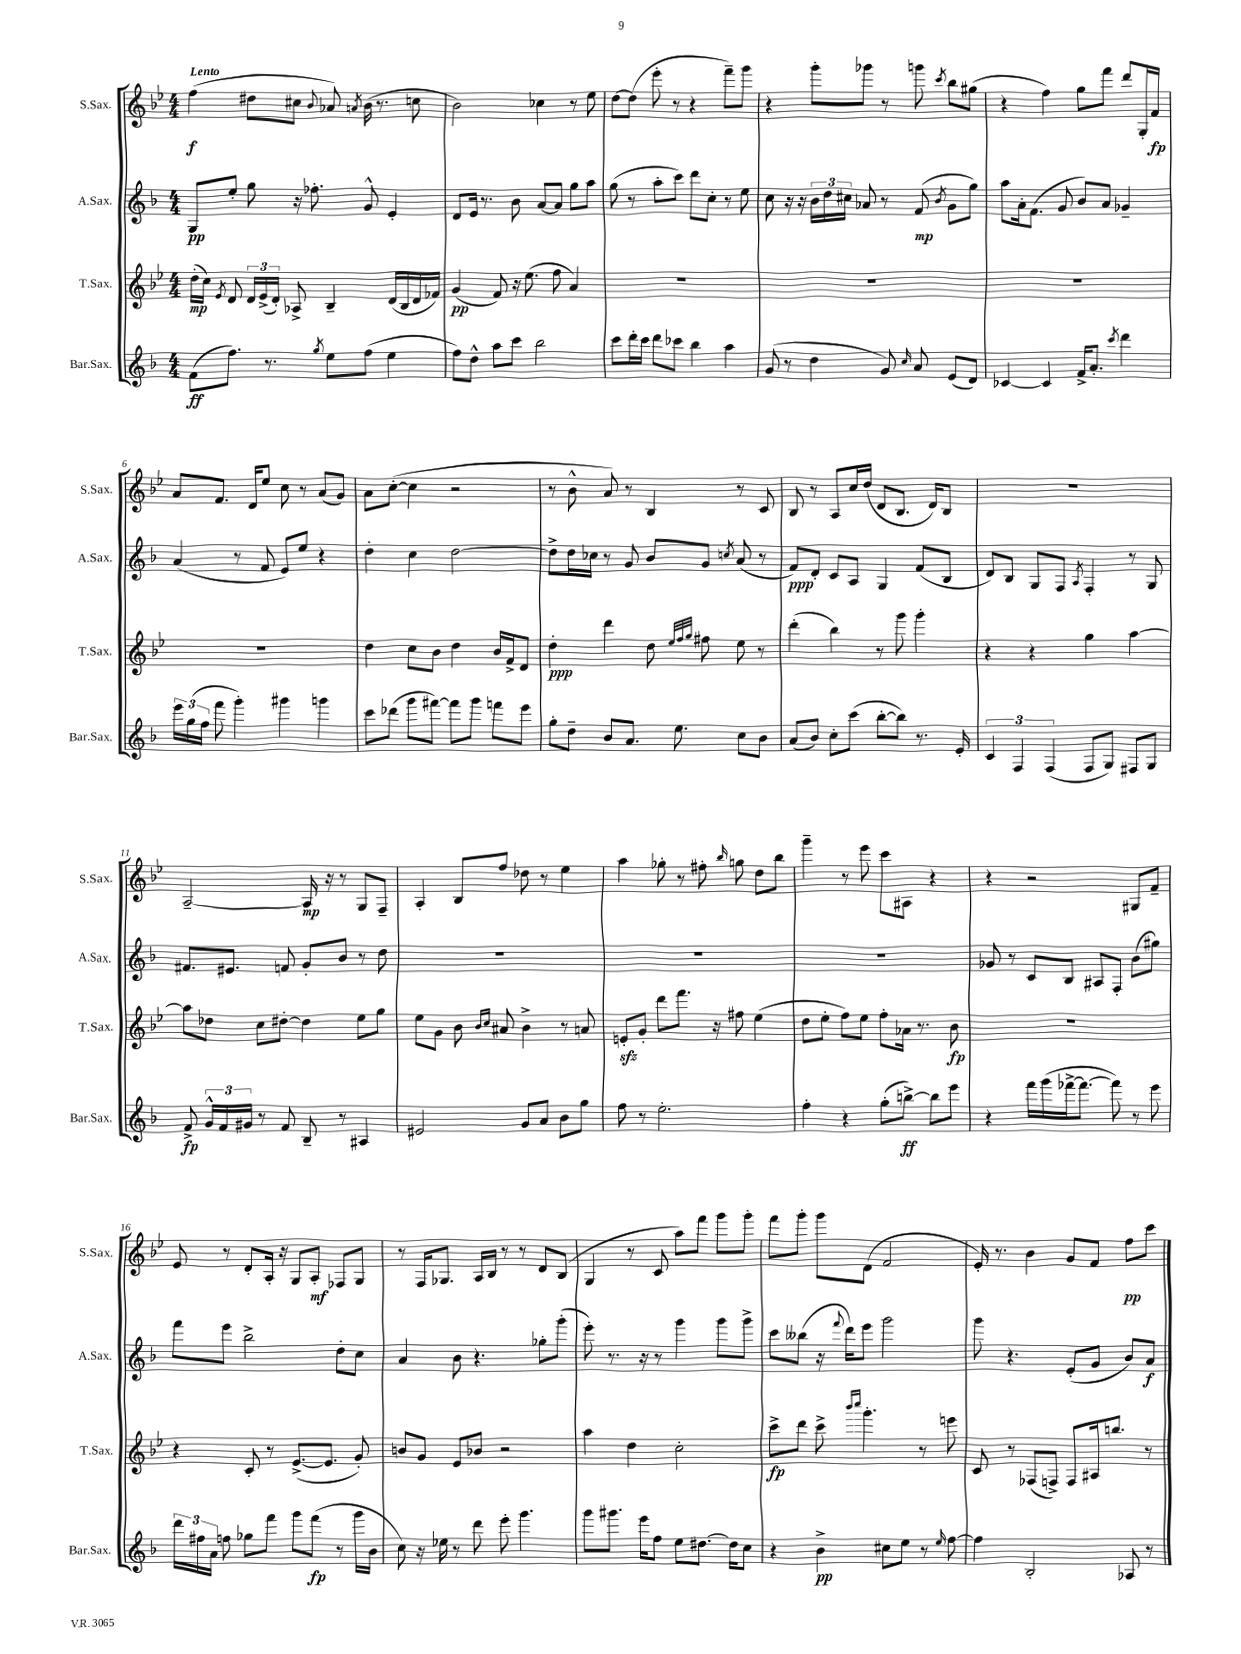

**kern	**kern	**kern	**kern
*staff4	*staff3	*staff2	*staff1
*clefG2	*clefG2	*clefG2	*clefG2
*k[b-]	*k[b-e-]	*k[b-]	*k[b-e-]
*M4/4	*M4/4	*M4/4	*M4/4
(8f	(16dd'	8G	(4ff
.	16cc)	.	.
.	8qe-	.	.
8.ff)	8d	8ee'	.
.	24d	8gg	8dd#
.	(24e-^	.	.
8.r	.	.	.
.	24d')	.	.
.	8A-^	16r	8cc#
.	.	8.ff-'	.
8qgg	.	.	8qqb-
8ee	4B-~	.	8a-)
.	.	.	8qa
(8ff	.	8g^^	(16b-
.	.	.	8.r
4ee	(16d	4e'	.
.	16B-	.	.
.	16d	.	8cc
.	16f-)	.	.
=	=	=	=
8ff)	(4g	8d	2b-)
8dd^^	.	16e	.
.	.	8.r	.
8aa	8f)	.	.
8ccc	16r	8b-	.
.	(8.ee-	.	.
2bb-	.	[8a	4cc-
.	8ff	8a]	.
.	4a)	8gg	8r
.	.	8aa	8ee-
=	=	=	=
8ccc	1r	(8gg	[8dd
16ddd'	.	8r	(8dd]
16ccc	.	.	.
8ddd	.	8aa'	8eee-'
8ccc-	.	8ccc)	8r
4bb-	.	8ddd	4r
.	.	8cc'	.
4aa	.	8r	8fff~)
.	.	8ee	8ggg
=	=	=	=
(8g	1r	8cc	4r
8r	.	16r	.
.	.	16r	.
4dd	.	24b-	8ggg'
.	.	24dd	.
.	.	24cc#	.
.	.	8a-	8ggg-
8g)	.	8r	8r
16qqcc	.	.	.
8a	.	(8f	8ggg
.	.	8qb-	8qccc
(8e	.	8g	8bb-
8d)	.	8gg)	(8gg#
=	=	=	=
[4c-	1r	8aa	4r
.	.	16a'	.
.	.	(8.f	.
4c-]	.	.	4ff)
.	.	8g	.
16f^	.	8b-)	8gg
8.a'	.	.	.
.	.	8a	8fff
8qccc	.	.	.
4ddd	.	4g-~	8ddd
.	.	.	16G'
.	.	.	16f
=	=	=	=
24eee	1r	(4a	8a
(24gg	.	.	.
24ff	.	.	.
8fff	.	.	8.f
4ggg')	.	8r	.
.	.	.	16d
.	.	8f	8ee-
4ggg#	.	8e)	8cc
.	.	8ee	8r
4ggg	.	4r	(8a
.	.	.	8g)
=	=	=	=
8ccc	4dd	4dd'	8a
(8ddd-	.	.	([8cc'
8ggg	8cc	4cc	4cc]
[8fff#)	8b-	.	.
8fff#]	4dd	[2dd	2r
8ggg	.	.	.
8fff	16b-	.	.
.	16f^	.	.
8eee	8d	.	.
=	=	=	=
8gg'	4dd'	8dd^]	8r
8dd~	.	16dd	8b-^^
.	.	16cc-	.
8b-	4ddd	8r	8a)
8.a	.	8g	8r
.	8dd	8b-	4B-
8.ee	.	.	.
.	32qqee-	.	.
.	32qqff	.	.
.	32qqgg	.	.
.	8ff#	8g	.
.	.	8qcc	.
8cc	8ee-	(8a	8r
8b-	8r	8r	8c
=	=	=	=
(8a	(4ddd'	8f)	8B-
8b-)	.	8d'	8r
8cc'	4bb-)	8c	8A
(8ccc	.	8A	16cc
.	.	.	(16dd
[8bb-'	8r	4G	8d
8bb-])	8ggg	.	8.B-
8.r	4ggg'	(8f	.
.	.	.	16d)
.	.	8B-	8B-
16e'	.	.	.
=	=	=	=
6c	4r	8d)	1r
.	.	8B-	.
6F	.	.	.
.	4r	8G	.
(6F	.	.	.
.	.	8F	.
.	.	8qA	.
8F	4gg	4F'	.
8G)	.	.	.
8F#	[4aa	8r	.
8G	.	8G	.
=	=	=	=
8f^	8aa]	8.f#	[2A~
24g^^	8dd-	.	.
24f	.	.	.
.	.	8.e#	.
24g#	.	.	.
8r	8cc	.	.
8f	[8dd#'	8f	.
8B-~	4dd#]	8g'	16A]
.	.	.	16r
8r	.	8b-	8r
4A#	8ee-	8r	8G
.	8gg	8dd	8F~
=	=	=	=
2e#	8ee-	1r	4A'
.	8g	.	.
.	8b-	.	8B-
.	16qqb-	.	.
.	16qqcc	.	.
.	8a#	.	8ff
8g	4b-^	.	8dd-
8a	.	.	8r
8b-	8r	.	4ee-
8gg	8a	.	.
=	=	=	=
8ff	8e'	1r	4aa
8r	8g'	.	.
2.ee'	8ddd	.	8gg-'
.	8.fff	.	8r
.	.	.	8ff#'
.	16r	.	.
.	.	.	16qqbb-
.	8ff#	.	8gg
.	(4ee-	.	8dd
.	.	.	8bb-
=	=	=	=
4ff'	8dd	1r	4ggg~
.	8ee-'	.	.
4r	8ff)	.	8r
.	8ee-	.	8eee-
(8gg'	8ff'	.	8ccc
[8bb^)	16a-	.	8A#
.	8.r	.	.
8bb]	.	.	4r
8eee	8b-	.	.
=	=	=	=
4r	1r	8g-	4r
.	.	8r	.
16fff	.	8c	2r
(16ggg	.	.	.
[16fff-^	.	8B-	.
8.fff-_	.	.	.
.	.	8A#	.
8fff-])	.	8F'	.
8r	.	(8b-	8G#
8eee	.	8gg#)	8f~
=	=	=	=
24ddd	4r	8fff	8e-
24ff#	.	.	.
24a	.	.	.
8ff	.	8eee	8r
8gg-	8c'	2bb-^	8d'
8fff	8r	.	16A'
.	.	.	16r
8ggg	([8.e-^	.	8G
(8fff	.	.	8A'
.	8.e-]	.	.
8r	.	8dd'	8F-
16ggg	8g')	8cc	8G
16b-	.	.	.
=	=	=	=
8cc)	8b	4a	8r
16r	8g	.	16F
16ee-	.	.	8.G-
8r	8e-	8b-	.
8ddd	8b-	4.r	16A
.	.	.	16B-
8eee'	2r	.	8r
4.ggg	.	.	8r
.	.	8gg-'	8d
.	.	(8ggg'	(8B-
=	=	=	=
8ggg	4aa	8eee')	4G
8.ggg#	.	8.r	.
.	4dd	.	8r
16eee	.	16r	.
8ff	.	8r	8c
8ee	2cc'	4ggg	8aa)
[8.dd#	.	.	8fff
.	.	8ggg	8ggg
16dd#]	.	.	.
8cc	.	8ggg^	8ggg'
=	=	=	=
4r	8ccc^	8ccc	8fff
.	8ddd	(8bb--	8ggg'
4b-^	8ccc^	16r	8ggg
.	.	8qqfff	.
.	.	16ddd)	.
.	16qqbbb-	.	.
.	16qqcccc	.	.
.	4.ggg'	8eee	(8d
8cc#	.	2ggg	2f
8ee	.	.	.
8r	8r	.	.
16qqee	.	.	.
[8ff	8eee	.	.
=	=	=	=
4ff]	8c	8ggg	16e-')
.	.	.	8.r
.	8r	4.r	.
2B-'	(8F-	.	4b-
.	8F^)	.	.
.	8F	(8e'	8g
.	16A#	8g	8f
.	8.bb	.	.
8A-	.	8b-)	8ff
8r	8r	8a	8ccc
==	==	==	==
*-	*-	*-	*-
